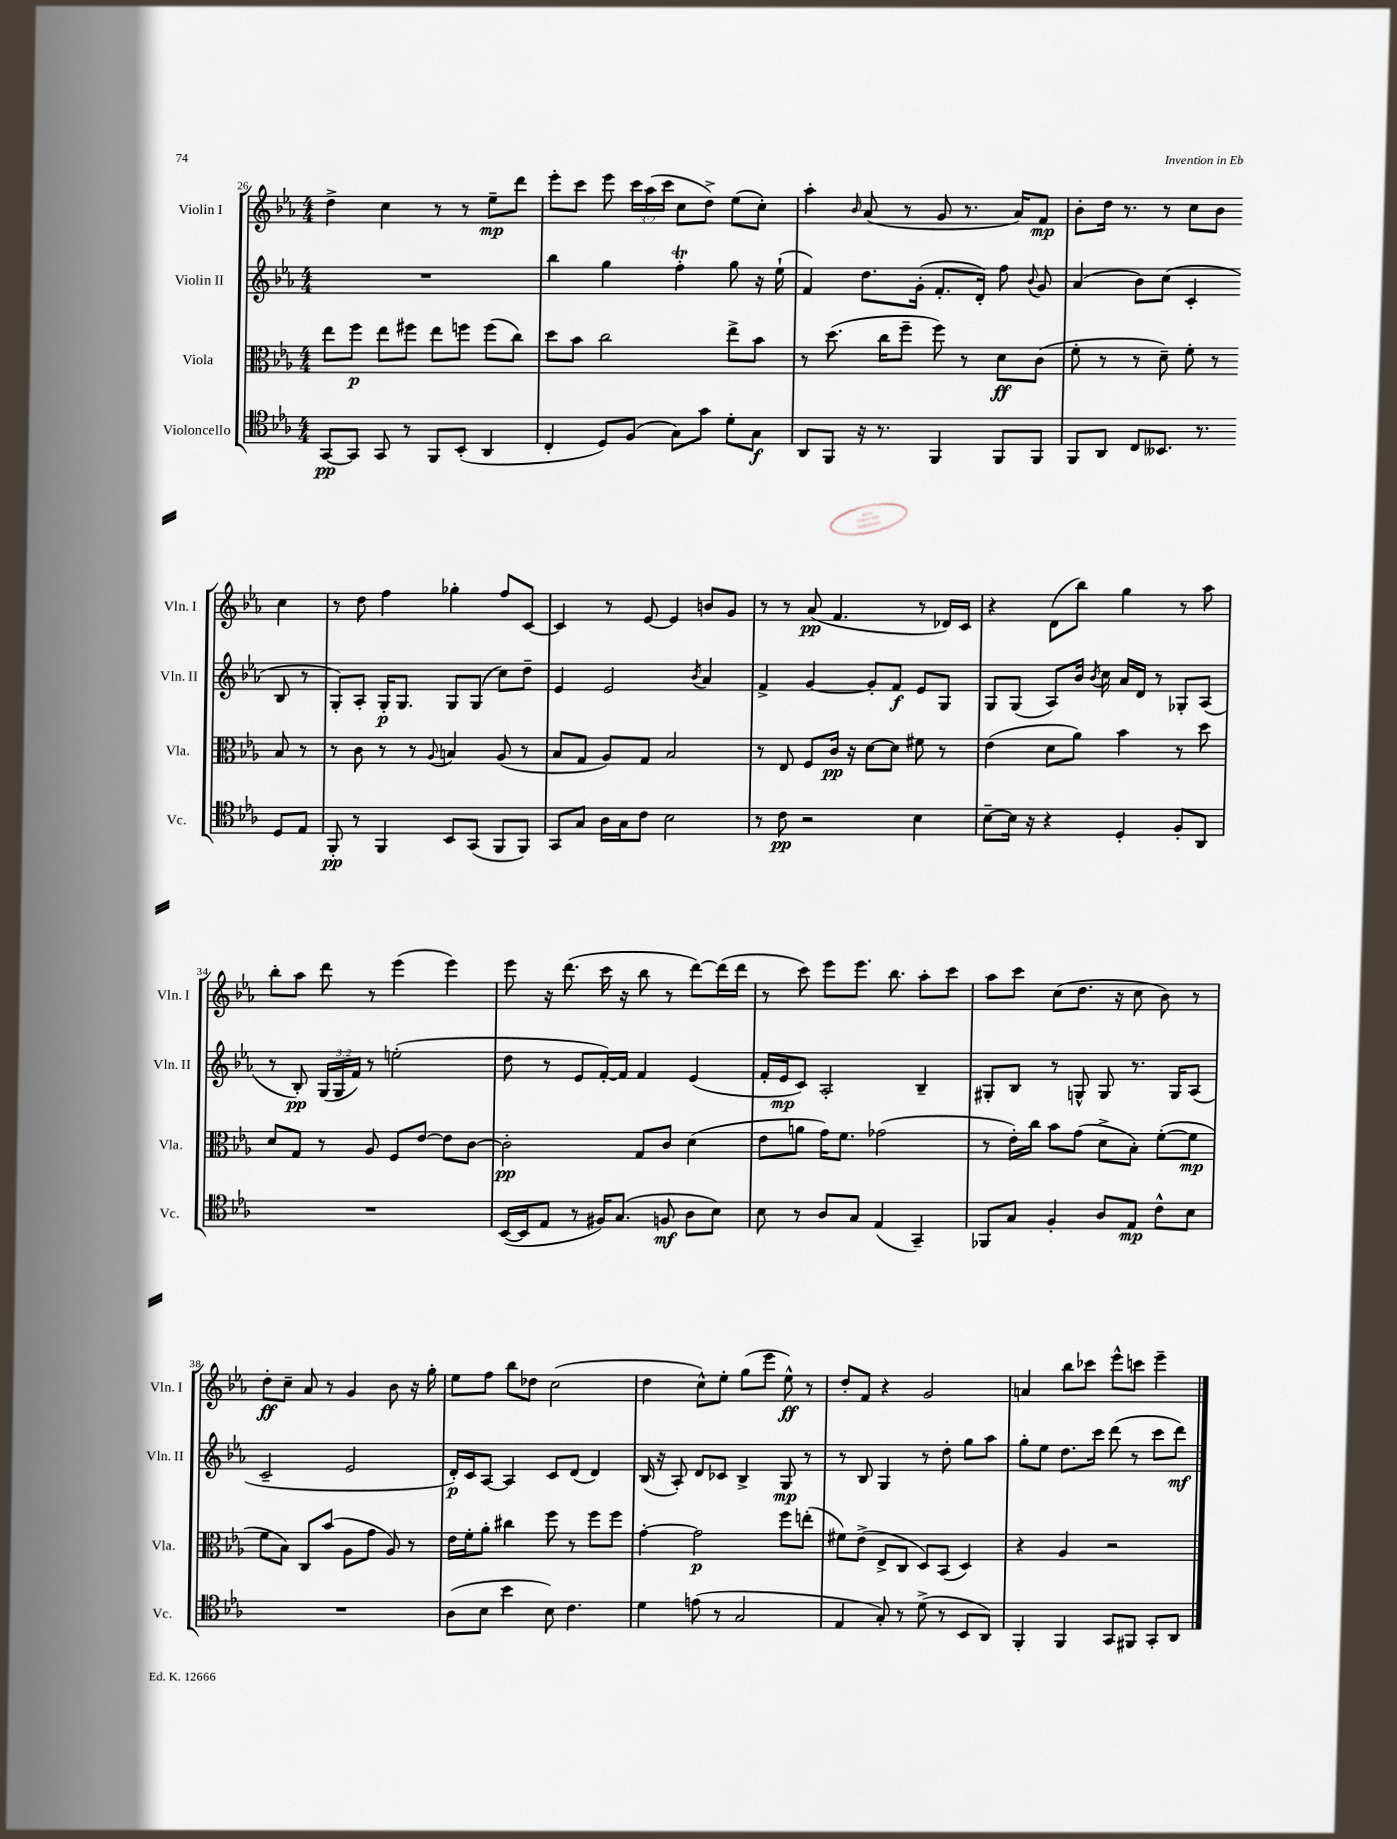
<<
\new StaffGroup <<
\new Staff = "s0" \with { instrumentName = "Violin I" shortInstrumentName = "Vln. I" } {
    \clef treble \key ees \major \numericTimeSignature \time 4/4 \override Staff.TupletNumber.text = #tuplet-number::calc-fraction-text
    \autoBeamOff d''4-> c''4 r8 r8 ees''8[--\mp d'''8] |
    ees'''8[-. c'''8] ees'''8 \tuplet 3/2 { c'''16[ aes''16( c'''16] } c''8[ d''8]->) ees''8[( c''8]-.) |
    aes''4-. \grace { bes'16 } aes'8( r8 g'8 r8. aes'16[) f'8]\mp |
    bes'8[-. d''16] r8. r8 c''8[ bes'8] c''4 |
    r8 d''8 f''4 ges''4-. f''8[ c'8]~ |
    c'4 r8 ees'8~ ees'4 b'8[ g'8] |
    r8 r8 aes'8\pp( f'4. r8 des'16[) c'16] |
    r4 d'8[( bes''8]) g''4 r8 aes''8 |
    bes''8[-. aes''8] d'''8 r8 ees'''4( ees'''4) |
    ees'''8 r16 d'''8.( c'''16 r16 bes''8 r8 d'''8[~) d'''16( d'''16] |
    r8 c'''8) ees'''8[ ees'''8.] bes''8. aes''8[-. c'''8] |
    aes''8[ c'''8] c''8[( d''8.] r16 c''8 bes'8) r8 |
    d''8[-.\ff c''8]-- aes'8 r8 g'4 bes'8 r16 g''16-. |
    ees''8[ f''8] bes''8[ des''8] c''2( |
    d''4 c''8[-^) ees''8]-. g''8[( ees'''8] ees''8-^\ff) r8 |
    d''8[-. f'8] r4 g'2 |
    a'4 bes''8[ ces'''8] ees'''8[-^ c'''8] ees'''4-- \bar "|." |
}
\new Staff = "s1" \with { instrumentName = "Violin II" shortInstrumentName = "Vln. II" } {
    \clef treble \key ees \major \numericTimeSignature \time 4/4 \override Staff.TupletNumber.text = #tuplet-number::calc-fraction-text
    \autoBeamOff R1 |
    bes''4 g''4 f''4-.\trill g''8 r16 ees''16-!( |
    f'4) d''8.[ g'16]-.( f'8.[-. d'16]-.) f''8 \appoggiatura { bes'8 } g'8 |
    aes'4( bes'8[) c''8]( c'4-. bes8 r8 |
    g8[-.) aes8]-. g16[-.\p g8.] g8[ g8]( c''8[) d''8]-- |
    ees'4 ees'2 \acciaccatura { bes'8 } aes'4 |
    f'4-> g'4~ g'8[-. f'8]\f ees'8[ g8] |
    g8[ g8]( aes8[) bes'16] \acciaccatura { bes'8 } c''16 aes'16[ d'16] r8 ges8[-. aes8]( |
    r8 bes8-.\pp) \tuplet 3/2 { g16[( g16 f'16]) } r8 e''2-.( |
    d''8 r8 ees'8[ f'16~-.) f'16] f'4 ees'4( |
    f'16[-. ees'16\mp c'8]) aes2-. bes4-- |
    gis8[-. bes8] r8 g8-^ g8 r8. g16[ aes8]( |
    c'2-- ees'2 |
    d'16[-.\p) c'16 aes8]~ aes4 c'8[ d'8]( d'4) |
    bes16( r16 aes8-.) d'8[ ces'8] bes4-> g8\mp r8 |
    r8 bes8 g4 r8 d''8-. g''8[ aes''8] |
    g''8[-. ees''8] d''8.[ c'''16] d'''8( r8 c'''8[ d'''8]\mf) \bar "|." |
}
\new Staff = "s2" \with { instrumentName = "Viola" shortInstrumentName = "Vla." } {
    \clef alto \key ees \major \numericTimeSignature \time 4/4
    \autoBeamOff ees''8[ f''8]\p ees''8[ fis''8] ees''8[ f''8] f''8[( c''8]) |
    d''8[ bes'8] c''2 ees''8[-> bes'8] |
    r8 d''8.( c''16[ f''8]-- f''8) r8 d'8[\ff c'8]( |
    f'8-. r8 r8 d'8--) f'8-. r8 bes8 r8 |
    r8 c'8 r8 r8 \appoggiatura { aes8 } b4 aes8( r8 |
    bes8[ g8] aes8[) g8] bes2 |
    r8 ees8 f8[ c'16]\pp r16 d'8[~ d'8] fis'8 r8 |
    ees'4( d'8[ aes'8]) bes'4 r8 d''8 |
    d'8[ g8] r8 aes8 f8[ ees'8]~ ees'8[ c'8]~ |
    c'2-.\pp g8[ c'8] d'4( |
    ees'8[ a'8] g'16[) f'8.] ges'2( |
    r8 ees'16[-.) c''16] bes'8[ g'8]( d'8[-> bes8]-.) f'8[~-.( f'8]\mp |
    f'8[ bes8]) c8[ bes'8]( aes8[ g'8] aes8) r8 |
    ees'16[ f'16-. aes'8]-. cis''4 f''8 r8 f''8[ f''8] |
    g'4~-. g'2\p f''8[ e''8]-.( |
    fis'8[) ees'8]->( ees8[-> c8] d8[) bes,8]( d4) |
    r4 aes4 r2 \bar "|." |
}
\new Staff = "s3" \with { instrumentName = "Violoncello" shortInstrumentName = "Vc." } {
    \clef tenor \key ees \major \numericTimeSignature \time 4/4
    \autoBeamOff g,8[~\pp g,8] g,8 r8 f,8[ bes,8]-.( aes,4 |
    c4-. d8[) f8]( g8[) g'8] d'8[-. g8]\f |
    aes,8[ f,8] r16 r8. f,4 f,8[ f,8] |
    f,8[ aes,8] c8[ beses,8.] r8. d8[ ees8] |
    f,8-.\pp r8 f,4 bes,8[ g,8]( f,8[ f,8]) |
    g,8[ g8] aes16[ g16 c'8] bes2 |
    r8 c'8\pp r2 bes4 |
    bes8[~-- bes16] r16 r4 d4-. f8[-. aes,8] |
    R1 |
    bes,16[~( bes,16 ees8] r8 fis16[) g8.]( f8\mf aes8[ bes8]) |
    bes8 r8 aes8[ g8] ees4( g,4--) |
    fes,8[ g8] f4-. aes8[ ees8]\mp c'8[-^ bes8] |
    R1 |
    aes8[( bes8] bes'4 bes8) c'4. |
    d'4 e'8( r8 g2 |
    ees4 g8-.) r8 d'8->( r8 bes,8[ aes,8]) |
    f,4-. f,4 g,8[ fis,8] g,8[-. aes,8] \bar "|." |
}
>>
>>
\layout { \context { \Score currentBarNumber = #26 } }
